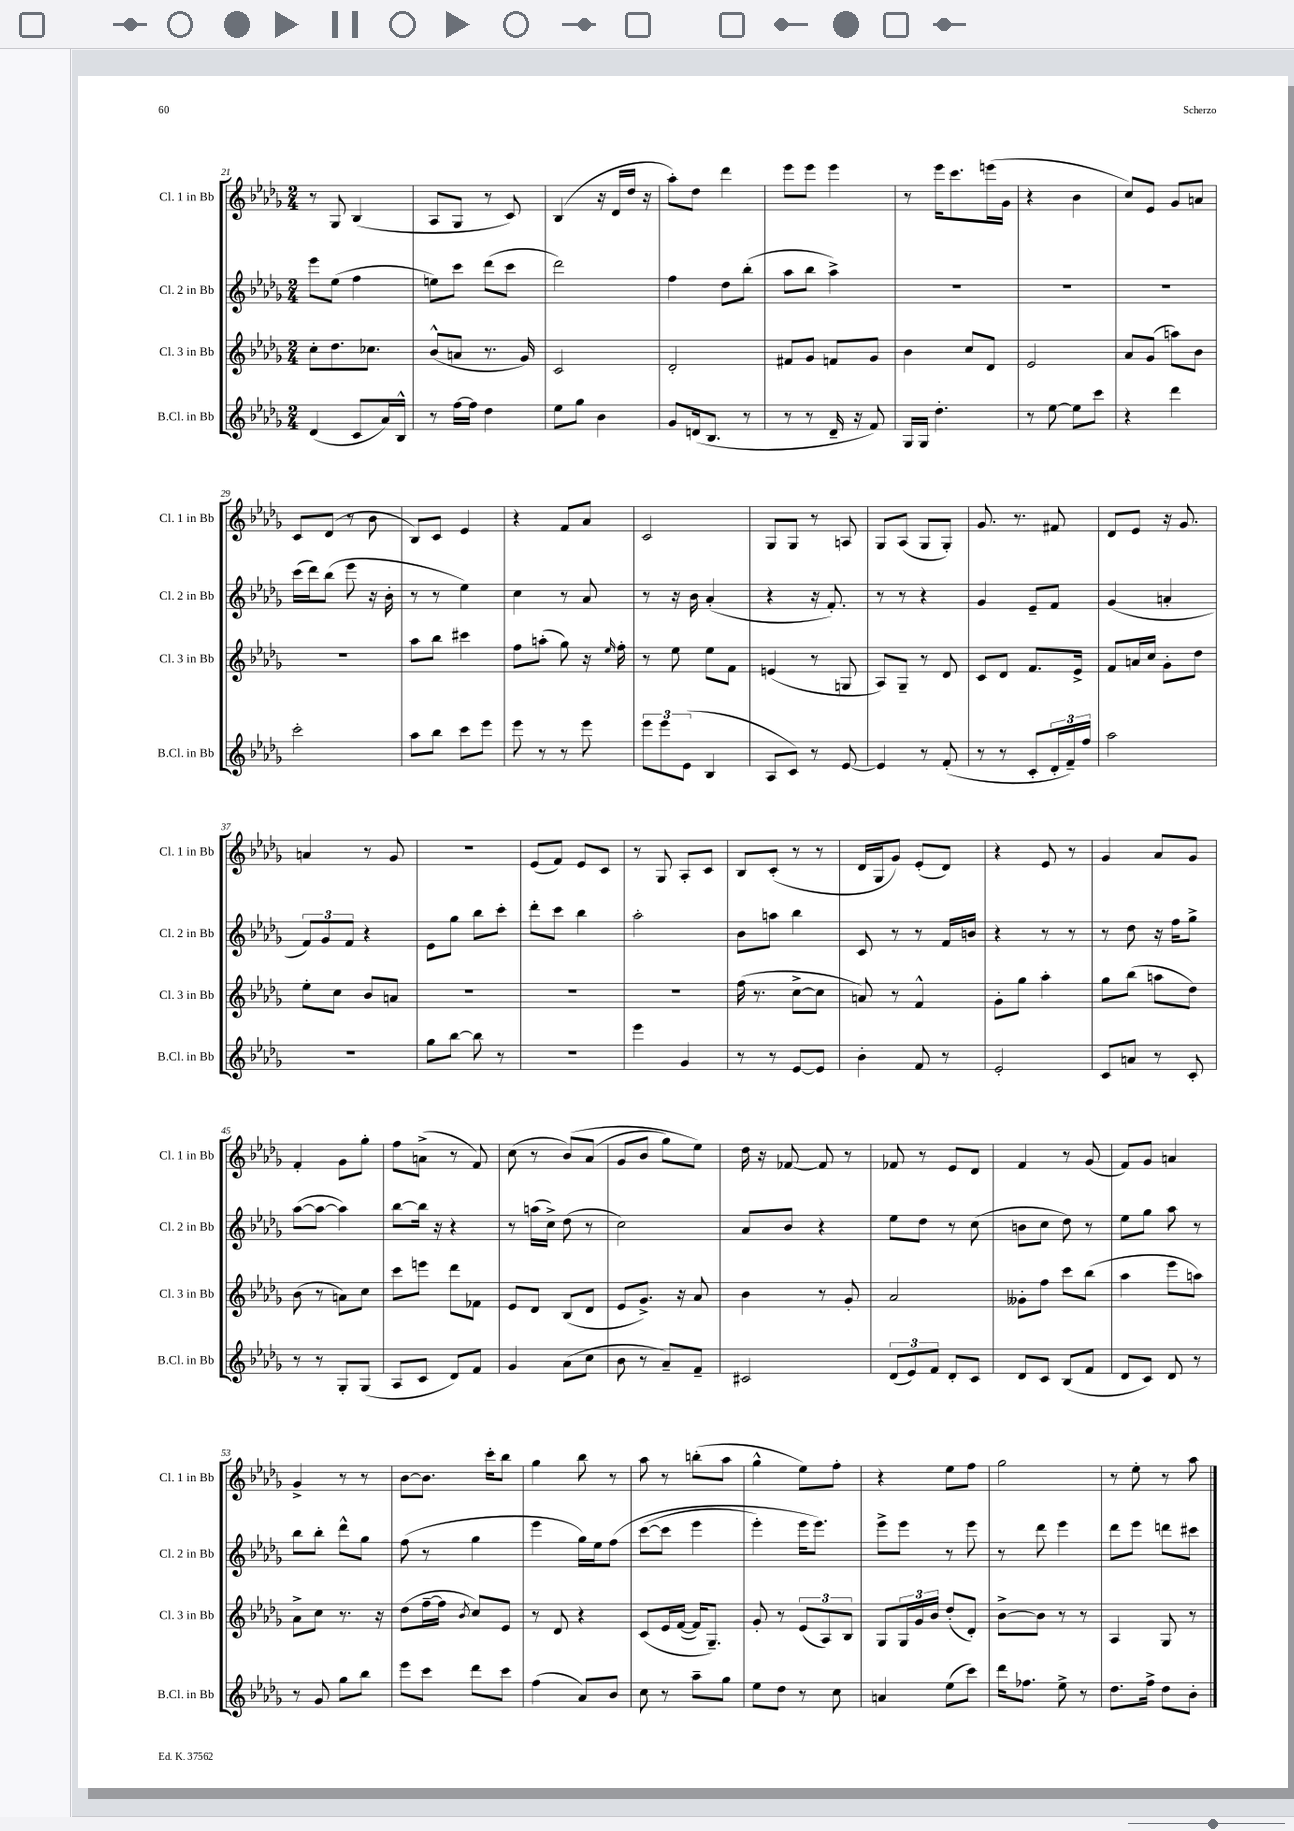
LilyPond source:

<<
\new StaffGroup <<
\new Staff = "s0" \with { instrumentName = "Cl. 1 in Bb" shortInstrumentName = "Cl. 1 in Bb" } {
    \clef treble \key des \major \numericTimeSignature \time 2/4
    r8 ges8 bes4( |
    aes8 ges8 r8 c'8) |
    bes4( r16 des'16 des''16 r16 |
    aes''8-.) des''8 des'''4 |
    ees'''8 ees'''8 ees'''4 |
    r8 ees'''16 c'''8. e'''16( ges'16 |
    r4 bes'4 |
    c''8) ees'8 ges'8 a'8 |
    c'8 des'8( r8 bes'8 |
    bes8) c'8 ees'4 |
    r4 f'8 aes'8 |
    c'2 |
    ges8 ges8 r8 a8 |
    ges8 aes8( ges8 ges8-.) |
    ges'8. r8. fis'8 |
    des'8 ees'8 r16 ges'8. |
    a'4 r8 ges'8 |
    R2 |
    ees'8( f'8) ees'8 c'8 |
    r8 ges8 aes8-. c'8 |
    bes8 c'8-.( r8 r8 |
    des'16 ges16 ges'8) ees'8-.( des'8) |
    r4 ees'8 r8 |
    ges'4 aes'8 ges'8 |
    f'4-. ges'8 ges''8-. |
    f''8 a'8->( r8 f'8) |
    c''8( r8 bes'8)\( aes'8( |
    ges'8 bes'8 ges''8) ees''8\) |
    des''16 r16 fes'8~ fes'8 r8 |
    fes'8 r8 ees'8 des'8 |
    f'4 r8 ges'8( |
    f'8) ges'8 a'4 |
    ges'4-> r8 r8 |
    bes'8~ bes'8. c'''16-. bes''8 |
    ges''4 bes''8 r8 |
    aes''8 r8 b''8-.( aes''8 |
    ges''4-^ ees''8) f''8-. |
    r4 ees''8 f''8 |
    ges''2 |
    r8 ees''8-. r8 aes''8 \bar "|." |
}
\new Staff = "s1" \with { instrumentName = "Cl. 2 in Bb" shortInstrumentName = "Cl. 2 in Bb" } {
    \clef treble \key des \major \numericTimeSignature \time 2/4
    ees'''8 ees''8( f''4 |
    e''8) c'''8 des'''8( c'''8 |
    des'''2) |
    f''4 des''8 bes''8-.( |
    aes''8 bes''8 aes''4->) |
    R2 |
    R2 |
    R2 |
    c'''16( des'''16) bes''8( ees'''8 r16 bes'16-. |
    r8 r8 ees''4) |
    c''4 r8 aes'8 |
    r8 r16 bes'16 aes'4-.( |
    r4 r16 f'8.-.) |
    r8 r8 r4 |
    ges'4 ees'8-- f'8 |
    ges'4( a'4-. |
    \tuplet 3/2 { f'8) ges'8 f'8 } r4 |
    ees'8 ges''8 bes''8 c'''8-. |
    des'''8-. c'''8 bes''4 |
    aes''2-. |
    bes'8 a''8 bes''4 |
    c'8 r8 r8 f'16 b'16 |
    r4 r8 r8 |
    r8 des''8 r16 f''16 ges''8-> |
    aes''8~( aes''8~ aes''4) |
    bes''8~ bes''16 r16 r4 |
    r8 a''16( c''16->) des''8( r8 |
    c''2) |
    aes'8 bes'8 r4 |
    ees''8 des''8 r8 c''8( |
    b'8 c''8 des''8) r8 |
    ees''8 ges''8 aes''8 r8 |
    bes''8 bes''8-. des'''8-^ ges''8 |
    f''8( r8 ges''4 |
    ees'''4 ges''16) ees''16 f''8\( |
    c'''8~( c'''8 ees'''4 |
    ees'''4-.) ees'''16 ees'''8.\) |
    ees'''8-> ees'''8 r8 ees'''8 |
    r8 des'''8 ees'''4 |
    des'''8 ees'''8 d'''8 cis'''8 \bar "|." |
}
\new Staff = "s2" \with { instrumentName = "Cl. 3 in Bb" shortInstrumentName = "Cl. 3 in Bb" } {
    \clef treble \key des \major \numericTimeSignature \time 2/4
    c''8-. des''8. ces''8. |
    bes'8-^( a'8 r8. ges'16) |
    c'2 |
    des'2-. |
    fis'8 ges'8 f'8 ges'8 |
    bes'4 c''8 des'8 |
    ees'2 |
    aes'8 ges'8( a''8) bes'8 |
    r2 |
    aes''8 bes''8 cis'''4 |
    f''8 a''8-.( ges''8) r16 \grace { ees''16 } f''16-. |
    r8 ees''8 ees''8 f'8 |
    e'4( r8 g8 |
    aes8) ges8-- r8 des'8 |
    c'8 des'8 f'8. ees'16-> |
    f'8 a'16 c''16 ges'8-. des''8 |
    ees''8-. c''8 bes'8 a'8 |
    R2 |
    R2 |
    R2 |
    f''16( r8. c''8~-> c''8 |
    a'8) r8 f'4-^ |
    ges'8-. ges''8 aes''4-. |
    ges''8 bes''8( a''8 des''8) |
    bes'8( r8 a'8) c''8 |
    c'''8 e'''8 des'''8 fes'8 |
    ees'8 des'8 bes8( des'8 |
    ees'8 ges'8.->) r16 aes'8 |
    bes'4 r8 ges'8-. |
    aes'2 |
    geses'8-. f''8 c'''8 bes''8( |
    aes''4 ees'''8 a''8) |
    aes'8-> c''8 r8. r16 |
    des''8( f''16~-- f''16 \acciaccatura { bes'8 } c''8) ees'8 |
    r8 des'8 r4 |
    c'8\( ees'16 f'16~( f'16) ges8.--\) |
    ges'8-. r8 \tuplet 3/2 { ees'8( aes8) bes8 } |
    ges8 \tuplet 3/2 { ges16 ges'16 bes'16 } des''8-.( des'8-.) |
    bes'8~-> bes'8 r8 r8 |
    aes4 ges8 r8 \bar "|." |
}
\new Staff = "s3" \with { instrumentName = "B.Cl. in Bb" shortInstrumentName = "B.Cl. in Bb" } {
    \clef treble \key des \major \numericTimeSignature \time 2/4
    des'4( c'8 aes'16) bes16-^ |
    r8 f''16~ f''16 des''4 |
    ees''8 ges''8 bes'4 |
    ges'8 d'16( bes8. r8 |
    r8 r8 des'16-- r16 f'8) |
    ges16 ges16 des''4.-. |
    r8 ees''8~ ees''8 c'''8 |
    r4 des'''4 |
    c'''2-. |
    aes''8 bes''8 c'''8 ees'''8 |
    ees'''8 r8 r8 ees'''8 |
    \tuplet 3/2 { ees'''8 ees'''8 ees'8( } bes4 |
    aes8 c'8) r8 ees'8~ |
    ees'4 r8 f'8-.( |
    r8 r8 c'8-. \tuplet 3/2 { des'16-. f'16--) f''16 } |
    aes''2 |
    R2 |
    ges''8 bes''8~ bes''8 r8 |
    r2 |
    ees'''4 ges'4 |
    r8 r8 ees'8~ ees'8 |
    bes'4-. f'8 r8 |
    ees'2-. |
    c'8 a'8 r8 c'8-. |
    r8 r8 ges8-. ges8( |
    aes8 c'8 des'8) f'8 |
    ges'4 aes'8( c''8 |
    bes'8 r8 aes'8--) f'8-- |
    cis'2 |
    \tuplet 3/2 { des'8( ees'8) f'8 } des'8-. c'8 |
    des'8 c'8 bes8( f'8 |
    des'8 c'8) des'8 r8 |
    r8 ges'8 ges''8 bes''8 |
    ees'''8 c'''8 des'''8 c'''8 |
    f''4( aes'8) bes'8 |
    c''8 r8 aes''8-- ges''8 |
    ees''8 des''8 r8 c''8 |
    a'4 ees''8( c'''8) |
    des'''16 fes''8. ees''8-> r8 |
    des''8. f''16-> des''8 bes'8-. \bar "|." |
}
>>
>>
\layout { \context { \Score currentBarNumber = #21 } }
